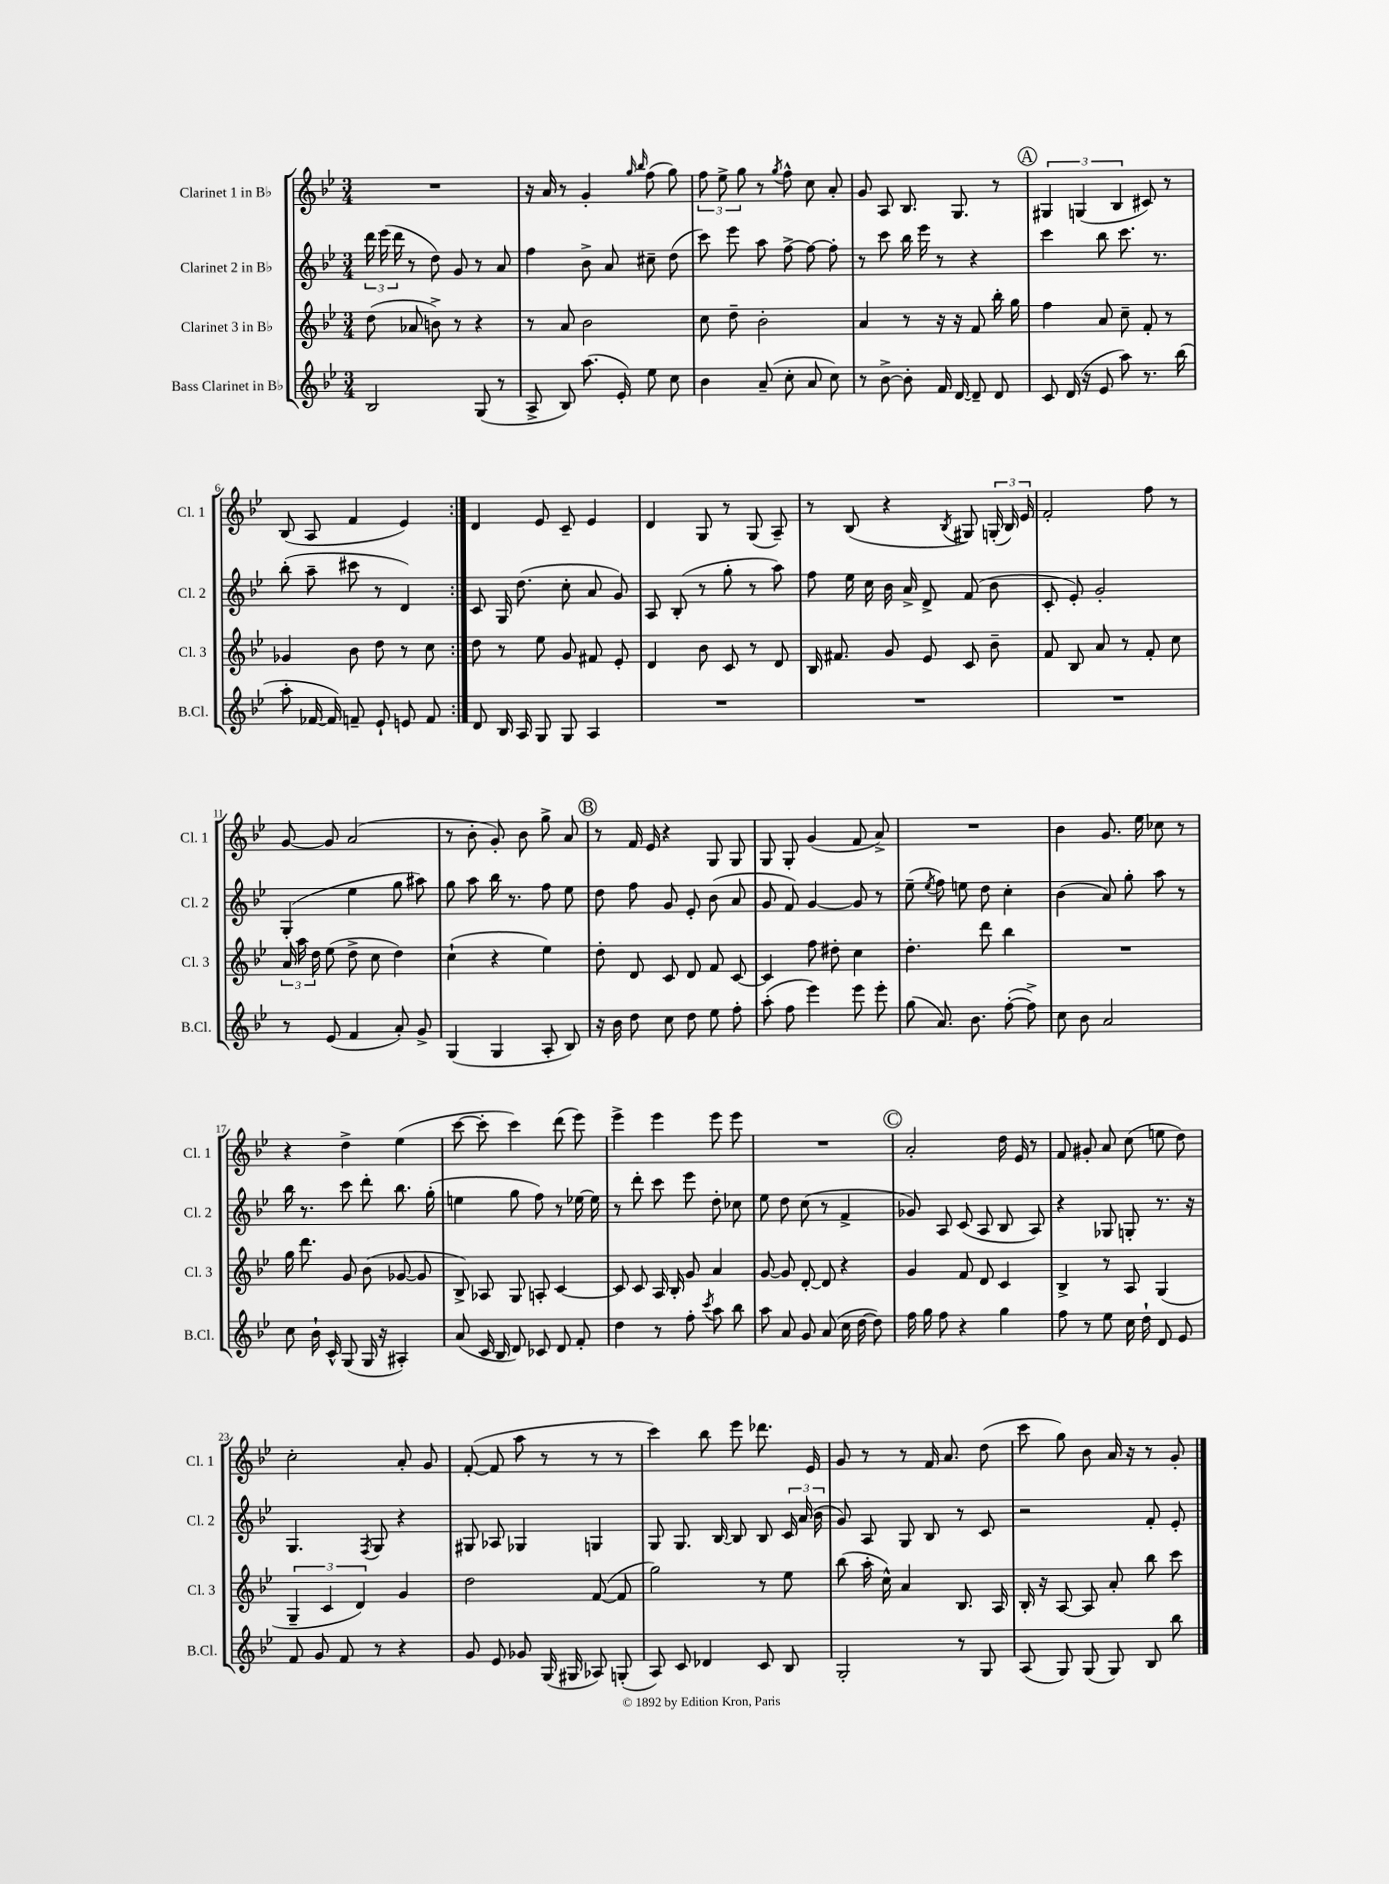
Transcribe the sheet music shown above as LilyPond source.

<<
\new StaffGroup <<
\new Staff = "s0" \with { instrumentName = "Clarinet 1 in Bb" shortInstrumentName = "Cl. 1" } {
    \clef treble \key bes \major \numericTimeSignature \time 3/4
    \autoBeamOff \repeat volta 2 { R2. |
    r16 a'16 r8 g'4-. \grace { g''16 bes''16 } f''8( g''8) |
    \tuplet 3/2 { f''8 ees''8-> g''8 } r8 \acciaccatura { g''8 } f''8-^ c''8 a'8-. |
    g'8 a8 bes8. g8. r8 |
    \mark \markup { \circle "A" } \tuplet 3/2 { gis4 g4( bes4 } cis'8) r8 |
    bes8( a8 f'4 ees'4) | }
    d'4 ees'8 c'8-- ees'4 |
    d'4 g8 r8 g8( a8--) |
    r8 bes8( r4 \acciaccatura { bes8 } gis8) \tuplet 3/2 { g16-.( bes16) ees'16 } |
    f'2-. f''8 r8 |
    g'8~ g'8 a'2( |
    r8 bes'8-. g'8-.) bes'8 g''8-> a'8 |
    \mark \markup { \circle "B" } r8 f'16 ees'16 r4 g8 g8 |
    g8 g8-. g'4( f'8 a'8->) |
    R2. |
    bes'4 g'8. ees''16 ces''8 r8 |
    r4 d''4-> ees''4( |
    c'''8~ c'''8-. c'''4) d'''8( ees'''8) |
    ees'''4-> ees'''4 ees'''8 ees'''8 |
    R2. |
    \mark \markup { \circle "C" } a'2-. d''16 ees'16 r8 |
    f'8 gis'8-. a'8 c''8( e''8 d''8) |
    c''2-. a'8-. g'8 |
    f'8~-.( f'8 a''8 r8 r8 r8 |
    c'''4) bes''8 ees'''8 des'''8. ees'16 |
    g'8 r8 r8 f'16 a'8. d''8( |
    c'''8 g''8) bes'8 a'16 r16 r8 g'8-. \bar "|." |
}
\new Staff = "s1" \with { instrumentName = "Clarinet 2 in Bb" shortInstrumentName = "Cl. 2" } {
    \clef treble \key bes \major \numericTimeSignature \time 3/4
    \autoBeamOff \repeat volta 2 { \tuplet 3/2 { d'''16 ees'''16( d'''16 } r8 d''8) g'8 r8 a'8 |
    f''4 bes'8-> a'8 cis''8-- d''8( |
    c'''8) ees'''8 a''8 f''8~-> f''8~ f''8-. |
    r8 c'''8 bes''16 ees'''16 r8 r4 |
    \mark \markup { \circle "A" } c'''4 bes''8 c'''8. r8. |
    bes''8-.( a''8-- cis'''8 r8 d'4) | }
    c'8 g16 d''8.( c''8-. a'8 g'8) |
    a8 bes8-.( r8 g''8-. r8 a''8) |
    f''8 ees''16 c''16 bes'16 a'16-> d'8-> f'8( bes'8 |
    c'8-. ees'8-.) g'2-. |
    g4-.( ees''4 g''8 ais''8) |
    g''8 a''8 bes''16 r8. f''8 ees''8 |
    \mark \markup { \circle "B" } d''8 f''8 g'8 ees'8-. bes'8( a'8 |
    g'8 f'8) g'4~ g'8 r8 |
    ees''8--( \acciaccatura { ees''8 } f''8) e''8 d''8 c''4-. |
    bes'4( a'8) g''8-. a''8 r8 |
    bes''16 r8. c'''8 d'''8-. bes''8. g''16-.( |
    e''4 g''8 f''8) r8 ees''16~ ees''16 |
    r8 d'''8-. c'''8 ees'''8 d''8-. ces''8 |
    ees''8 d''8 c''8( r8 f'4-> |
    \mark \markup { \circle "C" } ges'8) a8 c'8( a8 bes8 a8) |
    r4 ges8 g8-. r8. r16 |
    g4. \acciaccatura { f8 } g8 r4 |
    gis8 aes8 ges4 g4 |
    g8 g8. bes16~ bes8 bes8 \tuplet 3/2 { c'16 a'16( bes'16 } |
    g'8) a8 g8 bes8 r8 c'8 |
    r2 f'8-. ees'8-. \bar "|." |
}
\new Staff = "s2" \with { instrumentName = "Clarinet 3 in Bb" shortInstrumentName = "Cl. 3" } {
    \clef treble \key bes \major \numericTimeSignature \time 3/4
    \autoBeamOff \repeat volta 2 { d''8( aes'8 b'8->) r8 r4 |
    r8 a'8 bes'2 |
    c''8 d''8-- bes'2-. |
    a'4 r8 r16 r16 f'8 bes''16-. g''16 |
    \mark \markup { \circle "A" } f''4 a'8 c''8-- f'8-. r8 |
    ges'4 bes'8 d''8 r8 c''8 | }
    d''8 r8 ees''8 g'8 fis'8 ees'8-. |
    d'4 bes'8 c'8 r8 d'8 |
    bes16 fis'8. g'8 ees'8 c'8 bes'8-- |
    f'8 bes8 a'8 r8 f'8-. c''8 |
    \tuplet 3/2 { a'16 a''16 d''16 } ees''8( d''8-> c''8 d''4) |
    c''4-!( r4 ees''4) |
    \mark \markup { \circle "B" } d''8-. d'8 c'8 d'8 f'8 c'8~ |
    c'4 f''8 dis''8-. c''4 |
    d''4.-. d'''8 bes''4 |
    R2. |
    g''16 d'''8. g'8 bes'8( ges'8~ ges'8 |
    bes8->) aes8 g8 a8-. c'4~ |
    c'8 c'8 a16 bes16-. g'8 a'4 |
    g'8~ g'8 d'8~-. d'8 r4 |
    \mark \markup { \circle "C" } g'4 f'8 d'8 c'4 |
    bes4-> r8 a8 g4( |
    \tuplet 3/2 { g4-- c'4 d'4) } g'4 |
    d''2 f'8~( f'8 |
    g''2) r8 ees''8 |
    bes''8( a''16-. c''16-^) a'4 bes8. a16 |
    bes16-. r16 a8~ a8 a'8-. bes''8 c'''8 \bar "|." |
}
\new Staff = "s3" \with { instrumentName = "Bass Clarinet in Bb" shortInstrumentName = "B.Cl." } {
    \clef treble \key bes \major \numericTimeSignature \time 3/4
    \autoBeamOff \repeat volta 2 { bes2 g8( r8 |
    a8-> bes8) a''8.( ees'16-.) ees''8 c''8 |
    bes'4 a'8--( c''8-. a'8 c''8) |
    r8 bes'8~-> bes'8-. f'16 d'16~ d'8-- d'8 |
    \mark \markup { \circle "A" } c'8 d'16( r16 ees'8 a''8) r8. bes''16( |
    a''8-. fes'16~ fes'16) f'8-- ees'8-! e'8 f'8 | }
    d'8 bes16 a16 g8 g8 a4 |
    R2. |
    R2. |
    R2. |
    r8 ees'8( f'4 a'8-.) g'8-> |
    g4( g4 a8-. bes8) |
    \mark \markup { \circle "B" } r16 bes'16 d''8 c''8 d''8 ees''8 f''8-. |
    a''8-.( f''8 ees'''4) ees'''8 ees'''8-. |
    g''8( a'8.) bes'8. f''8~-.( f''8->) |
    c''8 bes'8 a'2 |
    c''8 bes'16-! c'16-^ g8( g16 r16 ais4-.) |
    a'8( c'16 bes16 d'8) ces'8 d'8 f'8-. |
    d''4 r8 f''8-. \acciaccatura { c'''8 } a''8 bes''8 |
    a''8 a'8 g'8 a'8( c''16 d''16~ d''8) |
    \mark \markup { \circle "C" } f''16 g''16 f''8 r4 g''4 |
    f''8 r8 ees''8 c''16 d''16-! d'8 ees'8 |
    f'8 g'8 f'8 r8 r4 |
    g'8 ees'8 ges'8 g16( gis16 aes8) g8-.( |
    a8) c'8 des'4 c'8 bes8 |
    g2-. r8 g8 |
    a8( g8) g8( g8) bes8 bes''8 \bar "|." |
}
>>
>>
